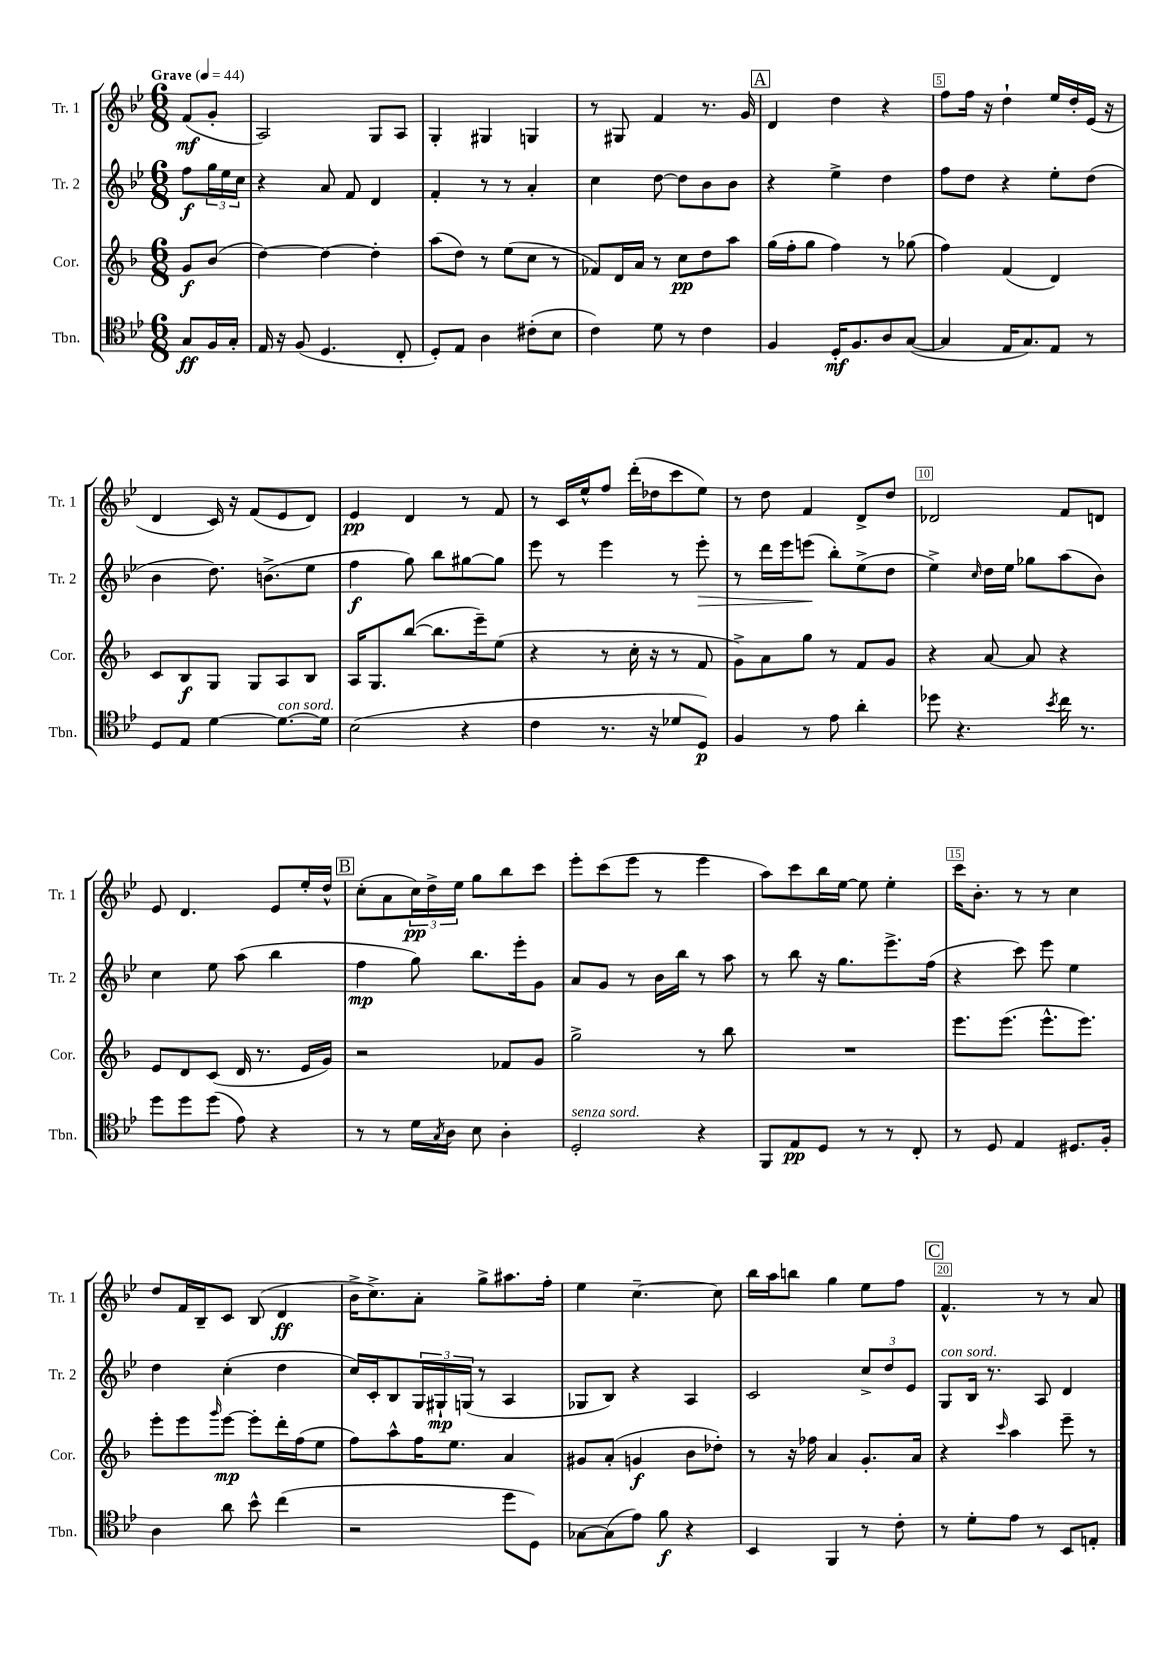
<<
\new StaffGroup <<
\new Staff = "s0" \with { instrumentName = "Tr. 1" shortInstrumentName = "Tr. 1" } {
    \clef treble \key bes \major \numericTimeSignature \time 6/8 \partial 4 \tempo "Grave" 4 = 44
    f'8\mf( g'8-. |
    a2) g8 a8 |
    g4-. gis4 g4 |
    r8 gis8 f'4 r8. g'16 |
    \mark \markup { \box "A" } d'4 d''4 r4 |
    f''8 f''16 r16 d''4-! ees''16 d''16-. ees'16( r16 |
    d'4 c'16) r16 f'8( ees'8 d'8) |
    ees'4\pp d'4 r8 f'8 |
    r8 c'16 ees''16-^ f''8 d'''16-.( des''16 c'''8 ees''8) |
    r8 d''8 f'4 d'8-> d''8 |
    des'2 f'8 d'8 |
    ees'8 d'4. ees'8 ees''16-. d''16-^ |
    \mark \markup { \box "B" } c''8-.( a'8 \tuplet 3/2 { c''16\pp) d''16-> ees''16 } g''8 bes''8 c'''8 |
    ees'''8-. c'''8( ees'''8 r8 ees'''4 |
    a''8) c'''8 bes''16 ees''16~ ees''8 ees''4-. |
    c'''16 bes'8.-. r8 r8 c''4 |
    d''8 f'16 bes16-- c'8 bes8( d'4\ff |
    bes'16-> c''8.->) a'8-. g''8-> ais''8. f''16-. |
    ees''4 c''4.~-- c''8 |
    bes''16 a''16 b''8 g''4 ees''8 f''8 |
    \mark \markup { \box "C" } f'4.-^ r8 r8 a'8 \bar "|." |
}
\new Staff = "s1" \with { instrumentName = "Tr. 2" shortInstrumentName = "Tr. 2" } {
    \clef treble \key bes \major \numericTimeSignature \time 6/8 \partial 4
    f''8\f \tuplet 3/2 { g''16 ees''16 c''16 } |
    r4 a'8 f'8 d'4 |
    f'4-. r8 r8 a'4-. |
    c''4 d''8~ d''8 bes'8 bes'8 |
    \mark \markup { \box "A" } r4 ees''4-> d''4 |
    f''8 d''8 r4 ees''8-. d''8( |
    bes'4 d''8.) b'8.->( ees''8 |
    f''4\f g''8) bes''8 gis''8~ gis''8 |
    ees'''8 r8 ees'''4 r8 ees'''8-.\> |
    r8 d'''16 ees'''16 e'''8\!( bes''8-.) ees''8->( d''8 |
    ees''4->) \grace { c''16 } d''16 ees''16 ges''8 a''8( bes'8) |
    c''4 ees''8 a''8( bes''4 |
    \mark \markup { \box "B" } f''4\mp g''8) bes''8. ees'''16-. g'8 |
    a'8 g'8 r8 bes'16 bes''16 r8 a''8 |
    r8 bes''8 r16 g''8. ees'''8.-> f''16( |
    r4 c'''8) ees'''8 ees''4 |
    d''4 c''4-.( d''4 |
    c''16) c'16-. bes8 \tuplet 3/2 { g16 gis16-!\mp g16( } r8 a4 |
    ges8 bes8) r4 a4 |
    c'2 \tuplet 3/2 { c''8-> d''8 ees'8 } |
    \mark \markup { \box "C" } g8^\markup { \italic "con sord." } bes16 r8. a8 d'4 \bar "|." |
}
\new Staff = "s2" \with { instrumentName = "Cor." shortInstrumentName = "Cor." } {
    \clef treble \key f \major \numericTimeSignature \time 6/8 \partial 4
    g'8\f bes'8( |
    d''4~) d''4~ d''4-. |
    a''8( d''8) r8 e''8( c''8 r8 |
    fes'8) d'16 a'16 r8 c''8\pp d''8 a''8 |
    \mark \markup { \box "A" } g''16( f''16-. g''8 f''4) r8 ges''8( |
    f''4) f'4( d'4) |
    c'8 bes8\f g8 g8 a8 bes8 |
    a16 g8. bes''8~( bes''8. e'''16--) e''8( |
    r4 r8 c''16-. r16 r8 f'8 |
    g'8->) a'8 g''8 r8 f'8 g'8 |
    r4 a'8~ a'8 r4 |
    e'8 d'8 c'8( d'16 r8. e'16 g'16) |
    \mark \markup { \box "B" } r2 fes'8 g'8 |
    g''2-> r8 bes''8 |
    R2. |
    e'''8. e'''8.( e'''8.-^ e'''8.) |
    e'''8-. e'''8 \grace { g'''16 } e'''8~\mp e'''8-. d'''16-. f''16( e''8 |
    f''8) a''8-^ f''16 e''8. a'4 |
    gis'8 a'8-.( g'4\f bes'8 des''8-.) |
    r8 r16 fes''16 a'4 g'8.-. a'16 |
    \mark \markup { \box "C" } r4 \grace { c'''16 } a''4 e'''8-- r8 \bar "|." |
}
\new Staff = "s3" \with { instrumentName = "Tbn." shortInstrumentName = "Tbn." } {
    \clef tenor \key bes \major \numericTimeSignature \time 6/8 \partial 4
    g8\ff f16 g16-. |
    ees16 r16 f8( d4. c8-. |
    d8-.) ees8 a4 cis'8-.( bes8 |
    c'4) d'8 r8 c'4 |
    \mark \markup { \box "A" } f4 d16-.\mf f8. a8 g8~( |
    g4 ees16 g8.) ees8 r8 |
    d8 ees8 d'4~ d'8.~^\markup { \italic "con sord." } d'16 |
    bes2( r4 |
    c'4 r8. r16 des'8 d8\p) |
    f4 r8 ees'8 a'4-. |
    des''8 r4. \acciaccatura { bes'8 } c''16 r8. |
    d''8 d''8 d''8( ees'8) r4 |
    \mark \markup { \box "B" } r8 r8 d'16 \acciaccatura { g8 } a16 bes8 a4-. |
    d2-.^\markup { \italic "senza sord." } r4 |
    f,8 ees8\pp d8 r8 r8 c8-. |
    r8 d8 ees4 dis8. f16-. |
    a4 a'8 bes'8-^ c''4( |
    r2 d''8 d8) |
    ges8~ ges8( ees'8) f'8\f r4 |
    bes,4 f,4 r8 c'8-. |
    \mark \markup { \box "C" } r8 d'8-. ees'8 r8 bes,8 e8-. \bar "|." |
}
>>
>>
\layout { \context { \Score \override BarNumber.break-visibility = ##(#f #t #t) barNumberVisibility = #(every-nth-bar-number-visible 5) \override BarNumber.stencil = #(make-stencil-boxer 0.1 0.3 ly:text-interface::print) } }
